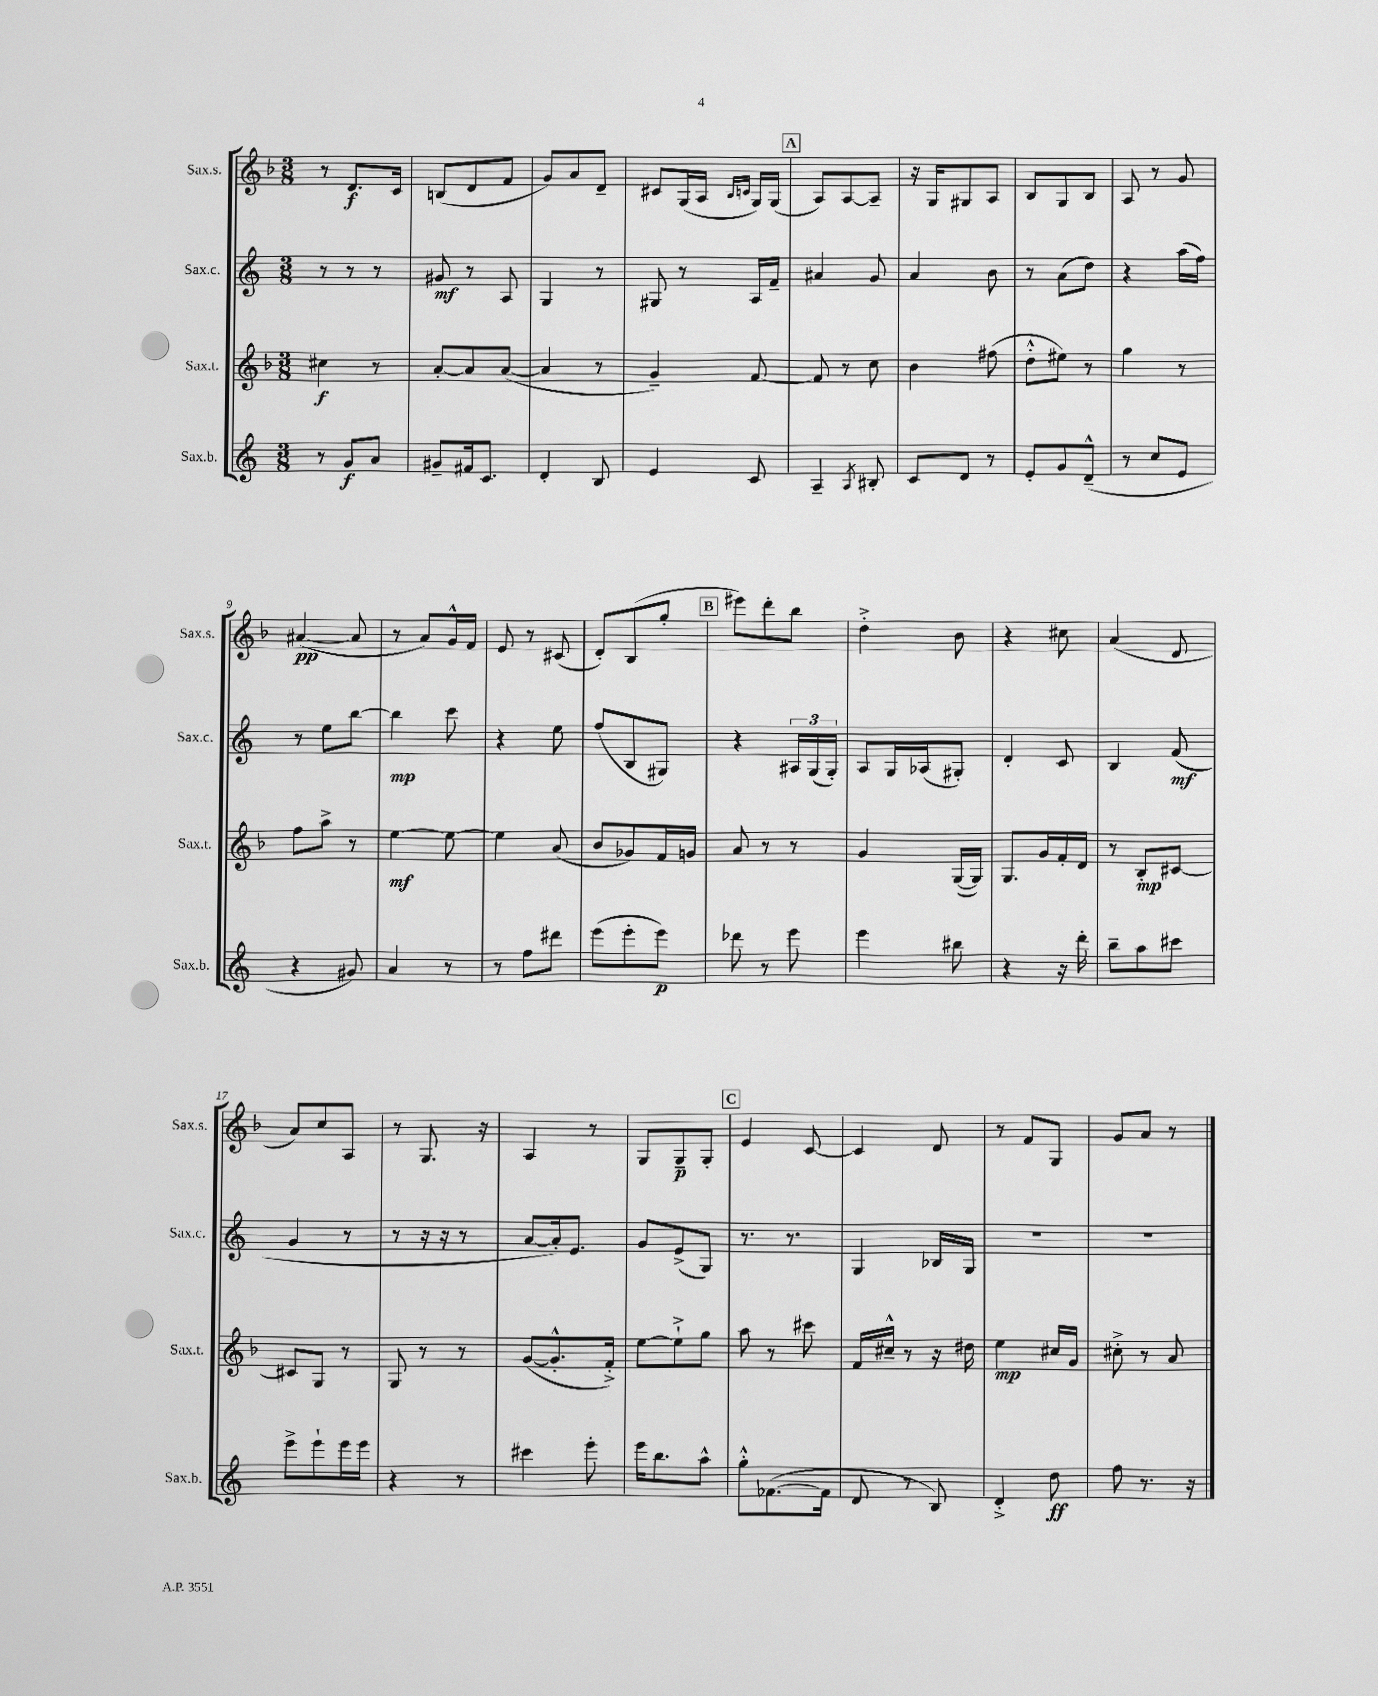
<<
\new StaffGroup <<
\new Staff = "s0" \with { instrumentName = "Sax.s." shortInstrumentName = "Sax.s." } {
    \clef treble \key f \major \numericTimeSignature \time 3/8
    r8 d'8.\f c'16 |
    b8( d'8 f'8 |
    g'8) a'8 d'8-- |
    cis'8 g16( a16 \grace { bes16 c'16 } g16) g16( |
    \mark \markup { \box "A" } a8) a8~ a8-- |
    r16 g16 gis8 a8 |
    bes8 g8 bes8 |
    a8 r8 g'8 |
    ais'4~\pp( ais'8 |
    r8 a'8) g'16-^ f'16 |
    e'8 r8 cis'8( |
    d'8-.) bes8( g''8-. |
    \mark \markup { \box "B" } eis'''8) d'''8-. bes''8 |
    d''4-.-> bes'8 |
    r4 cis''8 |
    a'4( d'8 |
    a'8) c''8 a8 |
    r8 g8. r16 |
    a4 r8 |
    g8 g8--\p g8-. |
    \mark \markup { \box "C" } e'4 c'8~ |
    c'4 d'8 |
    r8 f'8 g8 |
    g'8 a'8 r8 \bar "|." |
}
\new Staff = "s1" \with { instrumentName = "Sax.c." shortInstrumentName = "Sax.c." } {
    \clef treble \key c \major \numericTimeSignature \time 3/8
    r8 r8 r8 |
    gis'8\mf r8 a8 |
    g4 r8 |
    gis8 r8 a16 f'16-- |
    \mark \markup { \box "A" } ais'4 g'8 |
    a'4 b'8 |
    r8 a'8( d''8) |
    r4 a''16( f''16) |
    r8 e''8 b''8~ |
    b''4\mp c'''8 |
    r4 e''8 |
    f''8( b8 gis8) |
    \mark \markup { \box "B" } r4 \tuplet 3/2 { ais16 g16( g16-.) } |
    a8 g16 aes16( gis8-.) |
    d'4-. c'8 |
    b4 f'8\mf( |
    g'4 r8 |
    r8 r16 r16 r8 |
    a'8~ a'16-.) e'8. |
    g'8 e'8->( g8) |
    \mark \markup { \box "C" } r8. r8. |
    g4 bes16 g16 |
    R4. |
    R4. \bar "|." |
}
\new Staff = "s2" \with { instrumentName = "Sax.t." shortInstrumentName = "Sax.t." } {
    \clef treble \key f \major \numericTimeSignature \time 3/8
    cis''4\f r8 |
    a'8~-. a'8 a'8~( |
    a'4 r8 |
    g'4--) f'8~ |
    \mark \markup { \box "A" } f'8 r8 c''8 |
    bes'4 fis''8( |
    d''8-.-^ eis''8) r8 |
    g''4 r8 |
    f''8 a''8-> r8 |
    e''4~\mf e''8~ |
    e''4 a'8( |
    bes'8 ges'8) f'16 g'16 |
    \mark \markup { \box "B" } a'8 r8 r8 |
    g'4 g16~( g16) |
    g8. g'16 f'16-. d'16 |
    r8 bes8-.\mp cis'8~ |
    cis'8 g8 r8 |
    g8 r8 r8 |
    g'8~( g'8.-.-^ f'16-.->) |
    e''8~ e''8-!-> g''8 |
    \mark \markup { \box "C" } a''8 r8 cis'''8 |
    f'16 cis''16---^ r8 r16 dis''16 |
    e''4\mp cis''16 g'16 |
    cis''8-.-> r8 a'8 \bar "|." |
}
\new Staff = "s3" \with { instrumentName = "Sax.b." shortInstrumentName = "Sax.b." } {
    \clef treble \key c \major \numericTimeSignature \time 3/8
    r8 g'8\f a'8 |
    gis'8-- fis'16 c'8. |
    d'4-. b8 |
    e'4 c'8 |
    \mark \markup { \box "A" } a4-- \acciaccatura { a8 } bis8-. |
    c'8 d'8 r8 |
    e'8-. g'8 d'8---^( |
    r8 c''8 e'8 |
    r4 gis'8) |
    a'4 r8 |
    r8 f''8 dis'''8 |
    e'''8( e'''8-. e'''8\p) |
    \mark \markup { \box "B" } des'''8 r8 e'''8 |
    e'''4 bis''8 |
    r4 r16 d'''16-. |
    b''8-- a''8 cis'''8 |
    e'''8-> e'''8-! e'''16 e'''16 |
    r4 r8 |
    cis'''4 e'''8-. |
    e'''16 b''8. a''8-^ |
    \mark \markup { \box "C" } g''8-.-^ fes'8.~( fes'16 |
    d'8 r8 b8) |
    d'4-.-> d''8\ff |
    f''8 r8. r16 \bar "|." |
}
>>
>>
